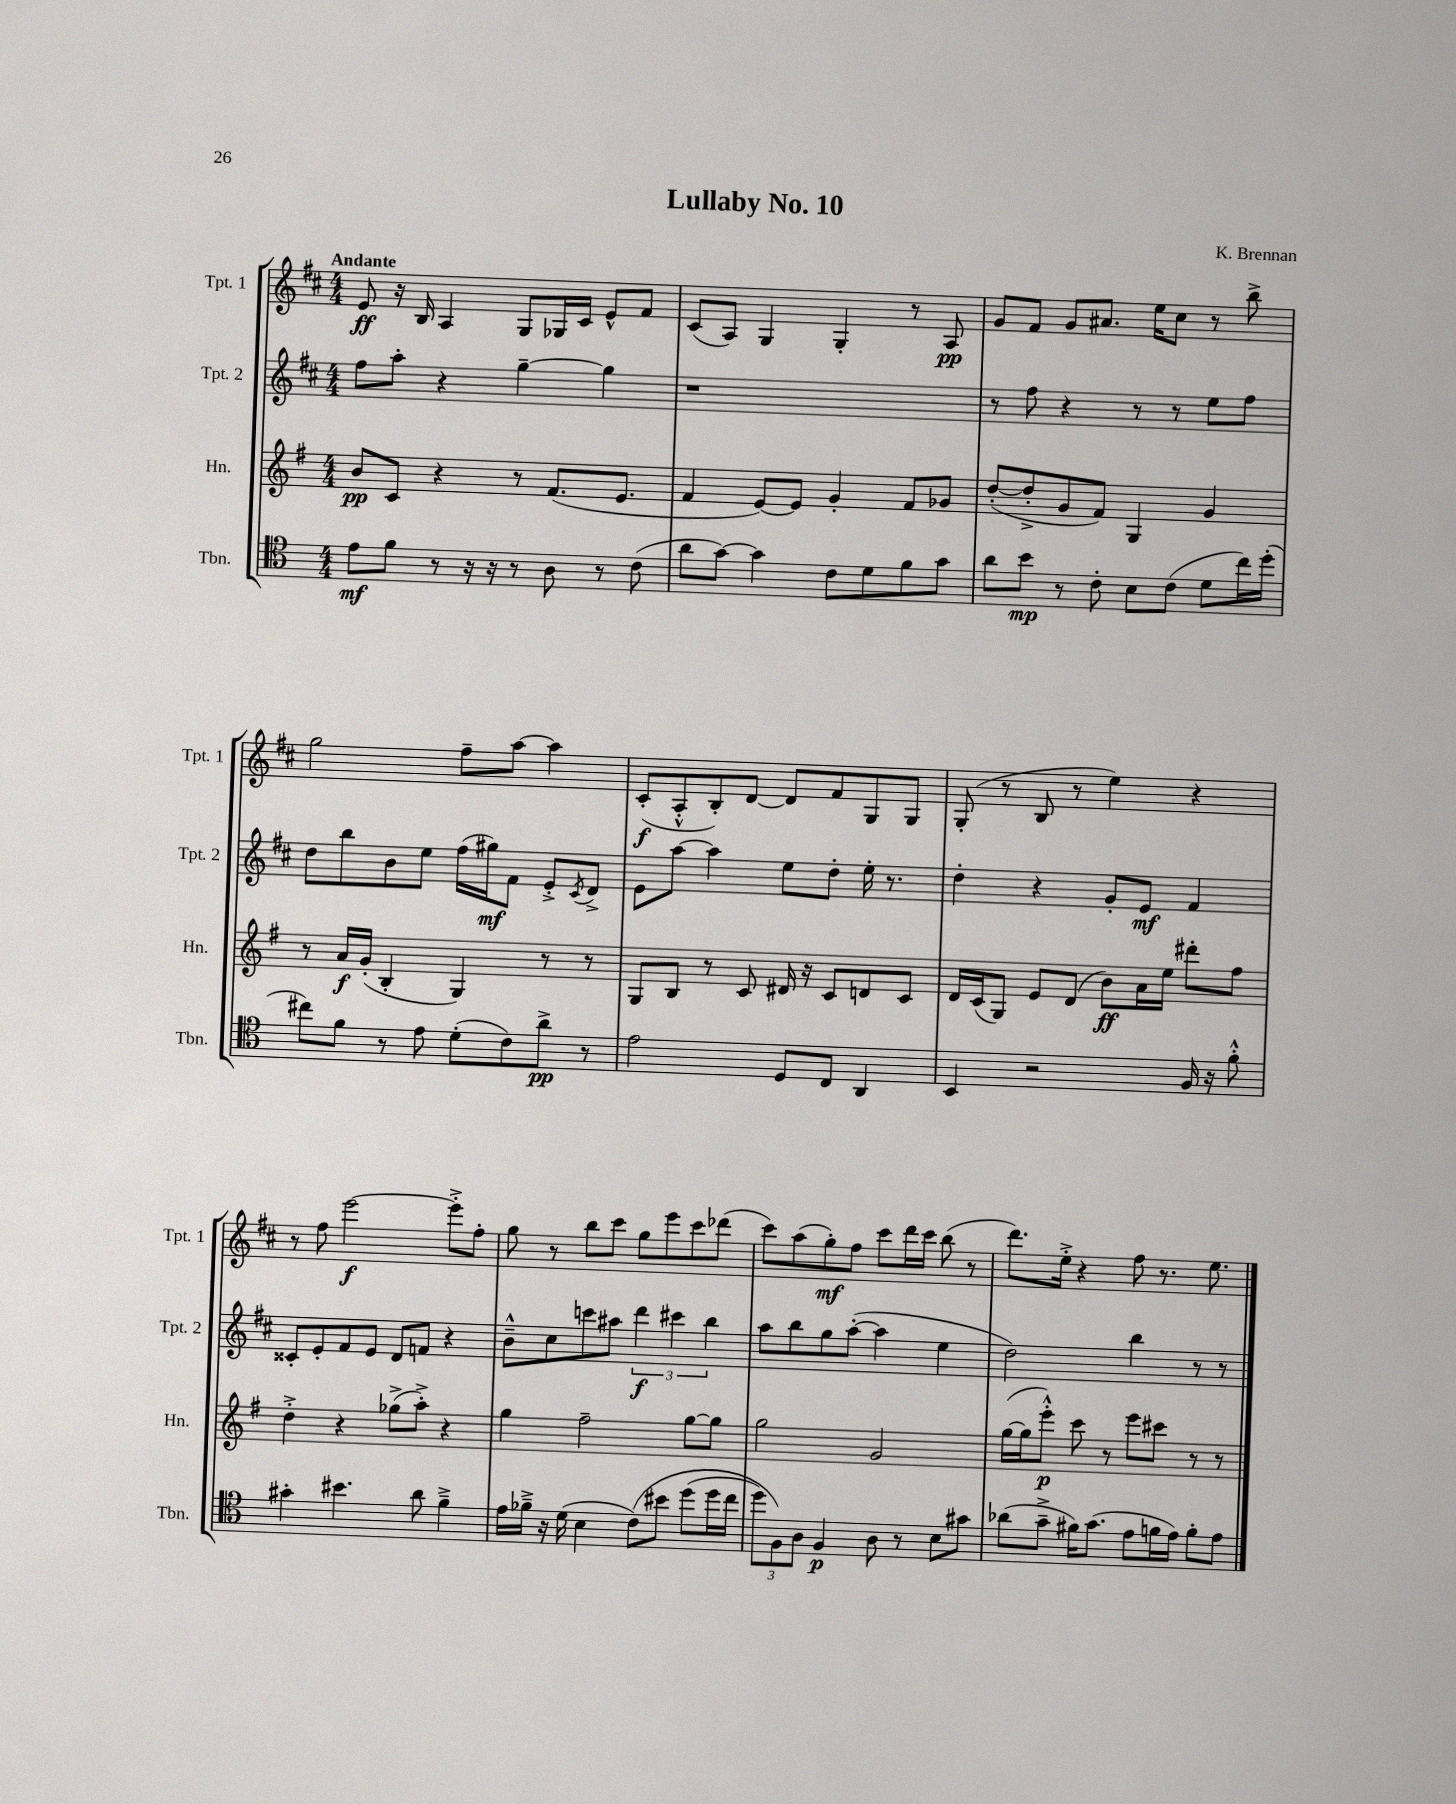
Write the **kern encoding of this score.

**kern	**dynam	**kern	**dynam	**kern	**dynam	**kern	**dynam
*part4	*part4	*part3	*part3	*part2	*part2	*part1	*part1
*staff4	*staff4	*staff3	*staff3	*staff2	*staff2	*staff1	*staff1
*I"Tbn.	*	*I"Hn.	*	*I"Tpt. 2	*	*I"Tpt. 1	*
*I'Tbn.	*	*I'Hn.	*	*I'Tpt. 2	*	*I'Tpt. 1	*
*clefC4	*	*clefG2	*	*clefG2	*	*clefG2	*
*k[]	*	*k[f#]	*	*k[f#c#]	*	*k[f#c#]	*
*M4/4	*	*M4/4	*	*M4/4	*	*M4/4	*
=1	=1	=1	=1	=1	=1	=1	=1
!	!	!	!	!	!	!LO:TX:a:B:t=Andante	!
8e\L	mf	8b/L	pp	8ff#\L	.	8e/	ff
8f\J	.	8c/J	.	8aa'\J	.	16r	.
.	.	.	.	.	.	16B/	.
8r	.	4r	.	4r	.	4A/	.
16r	.	.	.	.	.	.	.
16r	.	.	.	.	.	.	.
8r	.	8r	.	[4gg~\	.	8G/L	.
8A\	.	(8.f#/L	.	.	.	16G-X/L	.
.	.	.	.	.	.	16c#/JJ	.
8r	.	.	.	4gg\]	.	8e^^/L	.
.	.	8.e/J	.	.	.	.	.
(8c\	.	.	.	.	.	8f#/J	.
=2	=2	=2	=2	=2	=2	=2	=2
8a\L	.	4f#/	.	1r	.	(8c#/L	.
[8g\J)	.	.	.	.	.	8A/J)	.
4g\]	.	[8e/L)	.	.	.	4G/	.
.	.	8e/J]	.	.	.	.	.
8c\L	.	4g'/	.	.	.	4G'/	.
8d\	.	.	.	.	.	.	.
8f\	.	8f#/L	.	.	.	8r	.
8g\J	.	8g-X/J	.	.	.	8A/	pp
=3	=3	=3	=3	=3	=3	=3	=3
8a\L	.	([8dd'/L	.	8r	.	8g/L	.
8b\J	mp	8dd'^/]	.	8ff#\	.	8f#/J	.
8r	.	8g/	.	4r	.	8g/L	.
8c'\	.	8f#/J)	.	.	.	8.a#X/J	.
8B\L	.	4G/	.	8r	.	.	.
.	.	.	.	.	.	16ee\KL	.
(8c\J	.	.	.	8r	.	8cc#\J	.
8d\L	.	4g/	.	8ee\L	.	8r	.
16cc\L)	.	.	.	8ff#\J	.	8bb^\	.
(16dd'\JJ	.	.	.	.	.	.	.
!!LO:LB:g=z
=4	=4	=4	=4	=4	=4	=4	=4
8cc#X\L)	.	8r	.	8dd\L	.	2gg\	.
8f\J	.	16a/LL	f	8bb\	.	.	.
.	.	(16g'/JJ	.	.	.	.	.
8r	.	4B'/	.	8b\	.	.	.
8e\	.	.	.	8ee\J	.	.	.
(8d'\L	.	4G/)	.	(16ff#\LL	.	8ff#~\L	.
.	.	.	.	16gg#X\J)	mf	.	.
8c\)	.	.	.	8f#\J	.	[8aa\J	.
8a^\J	pp	8r	.	8e'^/L	.	4aa\]	.
.	.	.	.	8qc#/	.	.	.
8r	.	8r	.	8d^/J	.	.	.
=5	=5	=5	=5	=5	=5	=5	=5
2e\	.	8G/L	.	8e\L	.	(8c#'/L	f
.	.	8B/J	.	[8aa\J	.	8A'^^/	.
.	.	8r	.	4aa\]	.	8B'/)	.
.	.	8c/	.	.	.	[8d/J	.
8D/L	.	16d#X/	.	8ee\L	.	8d/L]	.
.	.	16r	.	.	.	.	.
8C/J	.	8c/L	.	8dd'\J	.	8f#/	.
4AA/	.	8dn/	.	16ee'\	.	8G/	.
.	.	.	.	8.r	.	.	.
.	.	8c/J	.	.	.	8G/J	.
=6	=6	=6	=6	=6	=6	=6	=6
4BB/	.	16d/LL	.	4dd'\	.	(8G'/	.
.	.	(16c/J	.	.	.	.	.
.	.	8G/J)	.	.	.	8r	.
2r	.	8e/L	.	4r	.	8B/	.
.	.	(8d/J	.	.	.	8r	.
.	.	8b\L)	ff	8g'/L	.	4ee\)	.
.	.	16a\L	.	8e/J	mf	.	.
.	.	16ee\JJ	.	.	.	.	.
16F/	.	8ddd#X'\L	.	4f#/	.	4r	.
16r	.	.	.	.	.	.	.
8f'^^\	.	8ff#\J	.	.	.	.	.
!!LO:LB:g=z
=7	=7	=7	=7	=7	=7	=7	=7
4g#X'\	.	4dd'^\	.	8c##X'/L	.	8r	.
.	.	.	.	8e'/	.	8ff#\	.
4.b#X\	.	4r	.	8f#/	.	[2eee\	f
.	.	.	.	8e/J	.	.	.
.	.	(8gg-X^\L	.	8d/L	.	.	.
8a\	.	8aa'^\J)	.	8fn/J	.	.	.
4f~^\	.	4r	.	4r	.	8eee'^\L]	.
.	.	.	.	.	.	8ff#'\J	.
=8	=8	=8	=8	=8	=8	=8	=8
16e\LL	.	4gg\	.	8b~^^\L	.	8gg\	.
16f-X~^\JJ	.	.	.	.	.	.	.
16r	.	.	.	8cc#\	.	8r	.
(16d\	.	.	.	.	.	.	.
4B\	.	2ff#~\	.	8cccn\	.	8bb\L	.
.	.	.	.	8aa#X\J	.	8ccc#\J	.
(8c\L)	.	.	.	6ddd\	f	8gg\L	.
8b#X\J	.	.	.	.	.	8eee\	.
.	.	.	.	6ccc#X\	.	.	.
(8dd\L	.	[8gg\L	.	.	.	8ccc#\	.
.	.	.	.	6bb\	.	.	.
16dd\L	.	8gg\J]	.	.	.	(8ddd-X\J	.
16cc\JJ	.	.	.	.	.	.	.
=9	=9	=9	=9	=9	=9	=9	=9
12dd\L)	.	2gg\	.	8aa\L	.	8ccc#\L)	.
12F\)	.	.	.	.	.	.	.
.	.	.	.	8bb\	.	(8aa\	.
12A\J	.	.	.	.	.	.	.
4F/	p	.	.	8gg\	.	8gg'\)	mf
.	.	.	.	([8aa'\J	.	8ff#\J	.
8A\	.	2g/	.	4aa\]	.	8ccc#\L	.
8r	.	.	.	.	.	16ddd\L	.
.	.	.	.	.	.	16ccc#\JJ	.
8B\L	.	.	.	4ee\	.	(8bb\	.
8g#X\J	.	.	.	.	.	8r	.
=10	=10	=10	=10	=10	=10	=10	=10
(8a-X\L	.	([16gg\LL	.	2dd\)	.	8.ddd\L)	.
.	.	16gg\J]	.	.	.	.	.
8g~^\J	.	8eee'^^\J)	p	.	.	.	.
.	.	.	.	.	.	16ee'^\Jk	.
16f#X\KL)	.	8ccc\	.	.	.	4r	.
(8.g\J	.	.	.	.	.	.	.
.	.	8r	.	.	.	.	.
8e\L	.	8eee\L	.	4bb\	.	8ff#\	.
16fn\L	.	8ccc#X\J	.	.	.	8.r	.
16e\JJ)	.	.	.	.	.	.	.
8f'\L	.	8r	.	8r	.	.	.
.	.	.	.	.	.	8.ee\	.
8e\J	.	8r	.	8r	.	.	.
==	==	==	==	==	==	==	==
*-	*-	*-	*-	*-	*-	*-	*-
